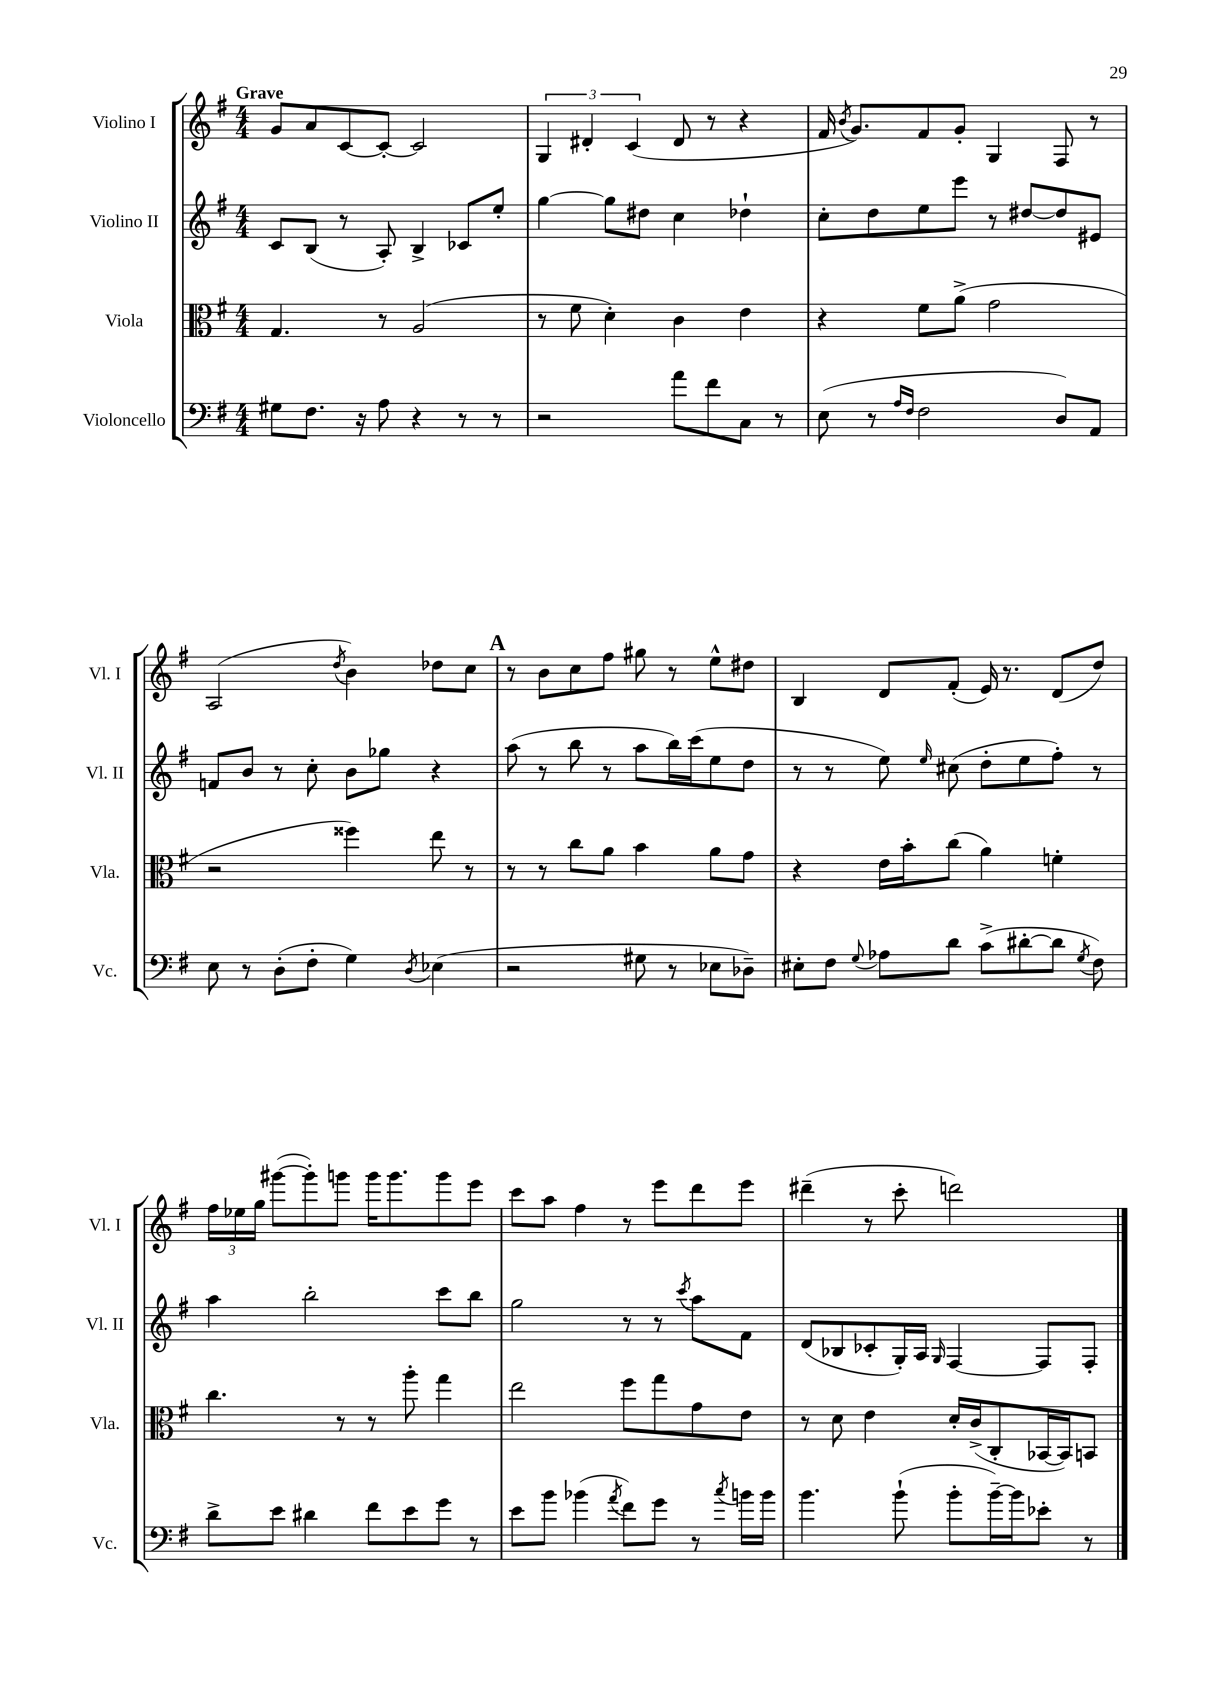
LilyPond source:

<<
\new StaffGroup <<
\new Staff = "s0" \with { instrumentName = "Violino I" shortInstrumentName = "Vl. I" } {
    \clef treble \key g \major \numericTimeSignature \time 4/4 \tempo "Grave"
    \autoBeamOff g'8[ a'8 c'8~ c'8]~-. c'2 |
    \tuplet 3/2 { g4 dis'4-. c'4( } dis'8 r8 r4 |
    fis'16 \acciaccatura { b'8 } g'8.[) fis'8 g'8]-. g4 fis8 r8 |
    a2( \acciaccatura { d''8 } b'4) des''8[ c''8] |
    \mark \markup { \bold "A" } r8 b'8[ c''8 fis''8] gis''8 r8 e''8[-^ dis''8] |
    b4 d'8[ fis'8]-.( e'16) r8. d'8[( d''8]) |
    \tuplet 3/2 { fis''16[ ees''16 g''16] } gis'''8[~( gis'''8-.) g'''8] g'''16[ g'''8. g'''8 e'''8] |
    c'''8[ a''8] fis''4 r8 e'''8[ d'''8 e'''8] |
    dis'''4--( r8 c'''8-. d'''2) \bar "|." |
}
\new Staff = "s1" \with { instrumentName = "Violino II" shortInstrumentName = "Vl. II" } {
    \clef treble \key g \major \numericTimeSignature \time 4/4
    \autoBeamOff c'8[ b8]( r8 a8-.) b4-> ces'8[ e''8]-. |
    g''4~ g''8[ dis''8] c''4 des''4-! |
    c''8[-. d''8 e''8 e'''8] r8 dis''8[~ dis''8 eis'8] |
    f'8[ b'8] r8 c''8-. b'8[ ges''8] r4 |
    \mark \markup { \bold "A" } a''8( r8 b''8 r8 a''8[ b''16) c'''16( e''8 d''8] |
    r8 r8 e''8) \grace { e''16 } cis''8( d''8[-. e''8 fis''8]-.) r8 |
    a''4 b''2-. c'''8[ b''8] |
    g''2 r8 r8 \acciaccatura { c'''8 } a''8[ fis'8] |
    d'8[( bes8 ces'8-. g16-.) a16] \grace { g16 } fis4~ fis8[ fis8]-. \bar "|." |
}
\new Staff = "s2" \with { instrumentName = "Viola" shortInstrumentName = "Vla." } {
    \clef alto \key g \major \numericTimeSignature \time 4/4
    \autoBeamOff g4. r8 a2( |
    r8 fis'8 d'4-.) c'4 e'4 |
    r4 fis'8[ a'8]->( g'2 |
    r2 fisis''4) e''8 r8 |
    \mark \markup { \bold "A" } r8 r8 c''8[ a'8] b'4 a'8[ g'8] |
    r4 e'16[ b'16-. c''8]( a'4) f'4-. |
    c''4. r8 r8 a''8-. g''4 |
    e''2 fis''8[ g''8 g'8 e'8] |
    r8 d'8 e'4 d'16[-. c'16->( c8-. bes,16~ bes,16) b,8] \bar "|." |
}
\new Staff = "s3" \with { instrumentName = "Violoncello" shortInstrumentName = "Vc." } {
    \clef bass \key g \major \numericTimeSignature \time 4/4
    \autoBeamOff gis8[ fis8.] r16 a8 r4 r8 r8 |
    r2 a'8[ fis'8 c8] r8 |
    e8( r8 \grace { a16[ fis16] } fis2 d8[) a,8] |
    e8 r8 d8[-.( fis8]-. g4) \acciaccatura { d8 } ees4( |
    \mark \markup { \bold "A" } r2 gis8 r8 ees8[ des8]--) |
    eis8[-. fis8] \appoggiatura { g8 } aes8[ d'8] c'8[->( dis'8~-. dis'8] \acciaccatura { g8 } fis8) |
    d'8[-> e'8] dis'4 fis'8[ e'8 g'8] r8 |
    e'8[ b'8] bes'4( \acciaccatura { a'8 } fis'8[) g'8] r8 \acciaccatura { c''8 } b'16[ b'16] |
    b'4. b'8-!( b'8[-. b'16~--) b'16 ees'8]-. r8 \bar "|." |
}
>>
>>
\layout { \context { \Score \remove "Bar_number_engraver" } }
